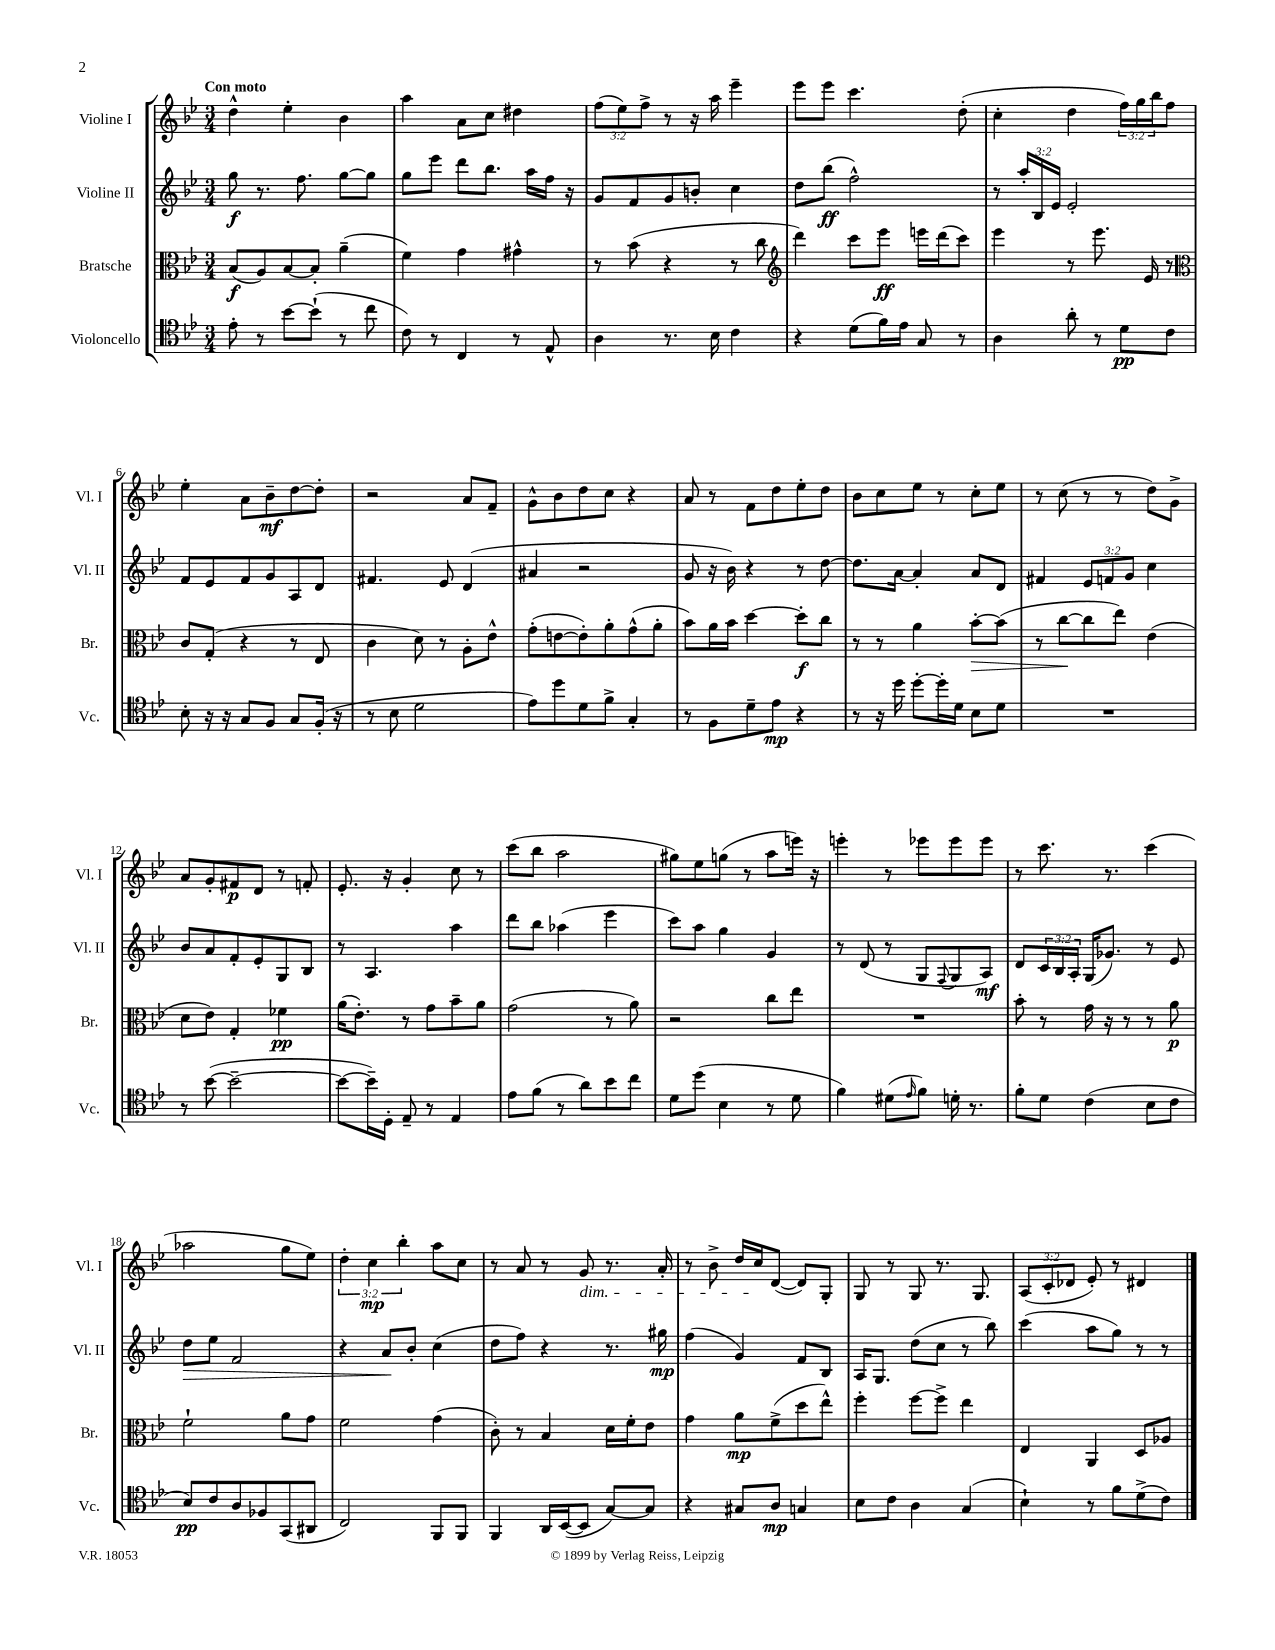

**kern	**kern	**kern	**kern
*staff4	*staff3	*staff2	*staff1
*clefC4	*clefC3	*clefG2	*clefG2
*k[b-e-]	*k[b-e-]	*k[b-e-]	*k[b-e-]
*M3/4	*M3/4	*M3/4	*M3/4
8e-'\	(8B-/L	8gg\	4dd^^\
8r	8A/)	8.r	.
[8b-\L	[8B-/	.	4ee-'\
.	.	8.ff\	.
(8b-`\]J	8B-'/]J	.	.
8r	(4a~\	[8gg\L	4b-\
8cc\	.	8gg\]J	.
=	=	=	=
8c\)	4f\)	8gg\L	4aa\
8r	.	8eee-\J	.
4C/	4g\	8ddd\L	8a\L
.	.	8.bb-\J	8cc\J
8r	4g#^^\	.	4dd#\
.	.	16aa\LL	.
8E-^^/	.	16ff\JJ	.
.	.	16r	.
=	=	=	=
4A\	8r	8g/L	(12ff\L
.	.	.	12ee-\)
.	(8b-\	8f/	.
.	.	.	12ff^\J
8.r	4r	8g/	8r
.	.	8b'/J	16r
16B-\	.	.	16aa\
4c\	8r	4cc\	4eee-~\
.	8cc\	.	.
=	=	=	=
*	*clefG2	*	*
4r	4ddd\)	8dd\L	8eee-\L
.	.	(8bb-\J	8eee-\J
(8d\L	8ccc\L	2ff^^\)	4.ccc\
16f\L)	8eee-\J	.	.
16e-\JJ	.	.	.
8G/	16eee\LL	.	.
.	(16ddd\J	.	.
8r	8ccc\J)	.	(8dd'\
=	=	=	=
4A\	4eee-\	8r	4cc'\
.	.	24aa'/LL	.
.	.	24B-/	.
.	.	24e-/JJ	.
8a'\	8r	2e-'/	4dd\
8r	8.eee-\	.	.
8d\L	.	.	24ff\LL)
.	.	.	24gg\
.	16e-/	.	.
.	.	.	24bb-\J
8c\J	8r	.	8ff\J
=	=	=	=
*	*clefC3	*	*
8B-'\	8c/L	8f/L	4ee-'\
16r	(8G'/J	8e-/	.
16r	.	.	.
8G/L	4r	8f/	8a\L
8F/J	.	8g/	8b-~\
8G/L	8r	8A/	[8dd\
(16F'/Jk	8E-/	8d/J	8dd'\]J
16r	.	.	.
=	=	=	=
8r	4c\	4.f#/	2r
8B-\	.	.	.
2d\	8d\)	.	.
.	8r	8e-/	.
.	8A'\L	(4d/	8a/L
.	8e-^^\J	.	8f~/J
=	=	=	=
8e-\L)	(8g'\L	4a#/	8g^^\L
8dd\	[8e\	.	8b-\
8d\	8e'\])	2r	8dd\
8f^\J	8a'\	.	8cc\J
4G'/	(8g^^\	.	4r
.	8a'\J	.	.
=	=	=	=
8r	8b-\L)	8g/	8a/
8F\L	16a\L	16r	8r
.	16b-\JJ	16b-\)	.
8d~\	[4dd\	4r	8f\L
8e-\J	.	.	8dd\
4r	8dd'\]L	8r	8ee-'\
.	8cc\J	[8dd\	8dd\J
=	=	=	=
8r	8r	8.dd\]L	8b-\L
16r	8r	.	8cc\
16dd\	.	[16a\Jk	.
[8dd'\L	4a\	4a'/]	8ee-\J
16dd'\]L	.	.	8r
16d\JJ	.	.	.
8B-\L	[8b-'\L	8a/L	8cc'\L
8d\J	(8b-\]J	8d/J	8ee-\J
=	=	=	=
2.r	8r	4f#/	8r
.	[8cc\L	.	(8cc\
.	8cc\]	12e-/L	8r
.	.	12f/	.
.	8ee-\J)	.	8r
.	.	12g/J	.
.	(4e-\	4cc\	8dd\L)
.	.	.	8g^\J
=	=	=	=
8r	8d\L	8b-/L	8a/L
([8b-\	8e-\J)	8a/	8g'/
2b-~\_	4G'/	8f'/	8f#/
.	.	8e-'/	8d/J
.	4f-\	8G/	8r
.	.	8B-/J	8f'/
=	=	=	=
8b-\_L	(16a\LK	8r	8.e-'/
.	8.e-'\J)	.	.
16b-~\]L)	.	4.A/	.
16D'\JJ	.	.	16r
8E-~/	8r	.	4g'/
8r	8g\L	.	.
4E-/	8b-~\	4aa\	8cc\
.	8a\J	.	8r
=	=	=	=
8e-\L	(2g\	8ddd\L	(8ccc\L
(8f\J	.	8bb-\J	8bb-\J
8r	.	(4aa-\	2aa\
8a\L)	.	.	.
8b-\	8r	4eee-\	.
8cc\J	8a\)	.	.
=	=	=	=
8d\L	2r	8ccc\L)	8gg#\L)
(8dd\J	.	8aa\J	8ee-\
4B-\	.	4gg\	(8gg\J
.	.	.	8r
8r	8cc\L	4g/	8aa\L
8d\	8ee-\J	.	16eee\Jk)
.	.	.	16r
=	=	=	=
4f\)	2.r	8r	4eee'\
.	.	(8d/	.
(8d#\L	.	8r	8r
16qqe-/	.	.	.
8f\J)	.	8G/L	8eee-\L
.	.	8qqF/	.
16d'\	.	8G/	8eee-\
8.r	.	.	.
.	.	8A/J)	8eee-\J
=	=	=	=
8f'\L	8b-'\	8d/L	8r
8d\J	8r	24c/L	8.ccc\
.	.	24B-/	.
.	.	24A'/JJ	.
(4c\	16g\	(16G/LK	.
.	16r	8.g-/J)	8.r
.	8r	.	.
8B-\L	8r	8r	(4ccc\
8c\J	8a\	8e-/	.
=	=	=	=
8B-/L)	2f`\	8dd\L	2aa-\
8c/	.	8ee-\J	.
8A/	.	2f/	.
8F-/	.	.	.
(8GG/	8a\L	.	8gg\L
8AA#/J	8g\J	.	8ee-\J)
=	=	=	=
2C/)	2f\	4r	6dd'\
.	.	.	6cc\
.	.	8a/L	.
.	.	.	6bb-'\
.	.	8b-'/J	.
8FF/L	(4g\	(4cc\	8aa\L
8FF/J	.	.	8cc\J
=	=	=	=
4FF/	8c'\)	8dd\L	8r
.	8r	8ff\J)	8a/
16AA/LL	4B-/	4r	8r
([16BB-/J	.	.	.
8BB-/]J	.	.	8g/
[8G/L)	16d\LL	8.r	8.r
.	16f'\J	.	.
8G/]J	8e-\J	.	.
.	.	16gg#\	16a'/
=	=	=	=
4r	4g\	(4ff\	8r
.	.	.	8b-^\
8G#/L	8a\L	4g/)	16dd/LL
.	.	.	16cc/J
8A/J	(8f^\	.	([8d/J
4G/	8dd\	8f/L	8d/]L)
.	8ee-^^\J)	8B-/J	8G'/J
=	=	=	=
8B-\L	4ff'\	16A/LK	8G/
.	.	8.G/J	.
8c\J	.	.	8r
4A\	[8ff\L	(8dd\L	8G/
.	8ff^\]J	8cc\J	8.r
(4G/	4ee-\	8r	.
.	.	.	8.G/
.	.	8bb-\)	.
=	=	=	=
4B-`\)	4E-/	(4ccc\	(12A/L
.	.	.	12c'/
.	.	.	12d-/J
8r	4AA/	8aa\L	8e-'/)
8f\L	.	8gg\J)	8r
(8d^\	8D/L	8r	4d#/
8c\J)	8A-/J	8r	.
==	==	==	==
*-	*-	*-	*-
